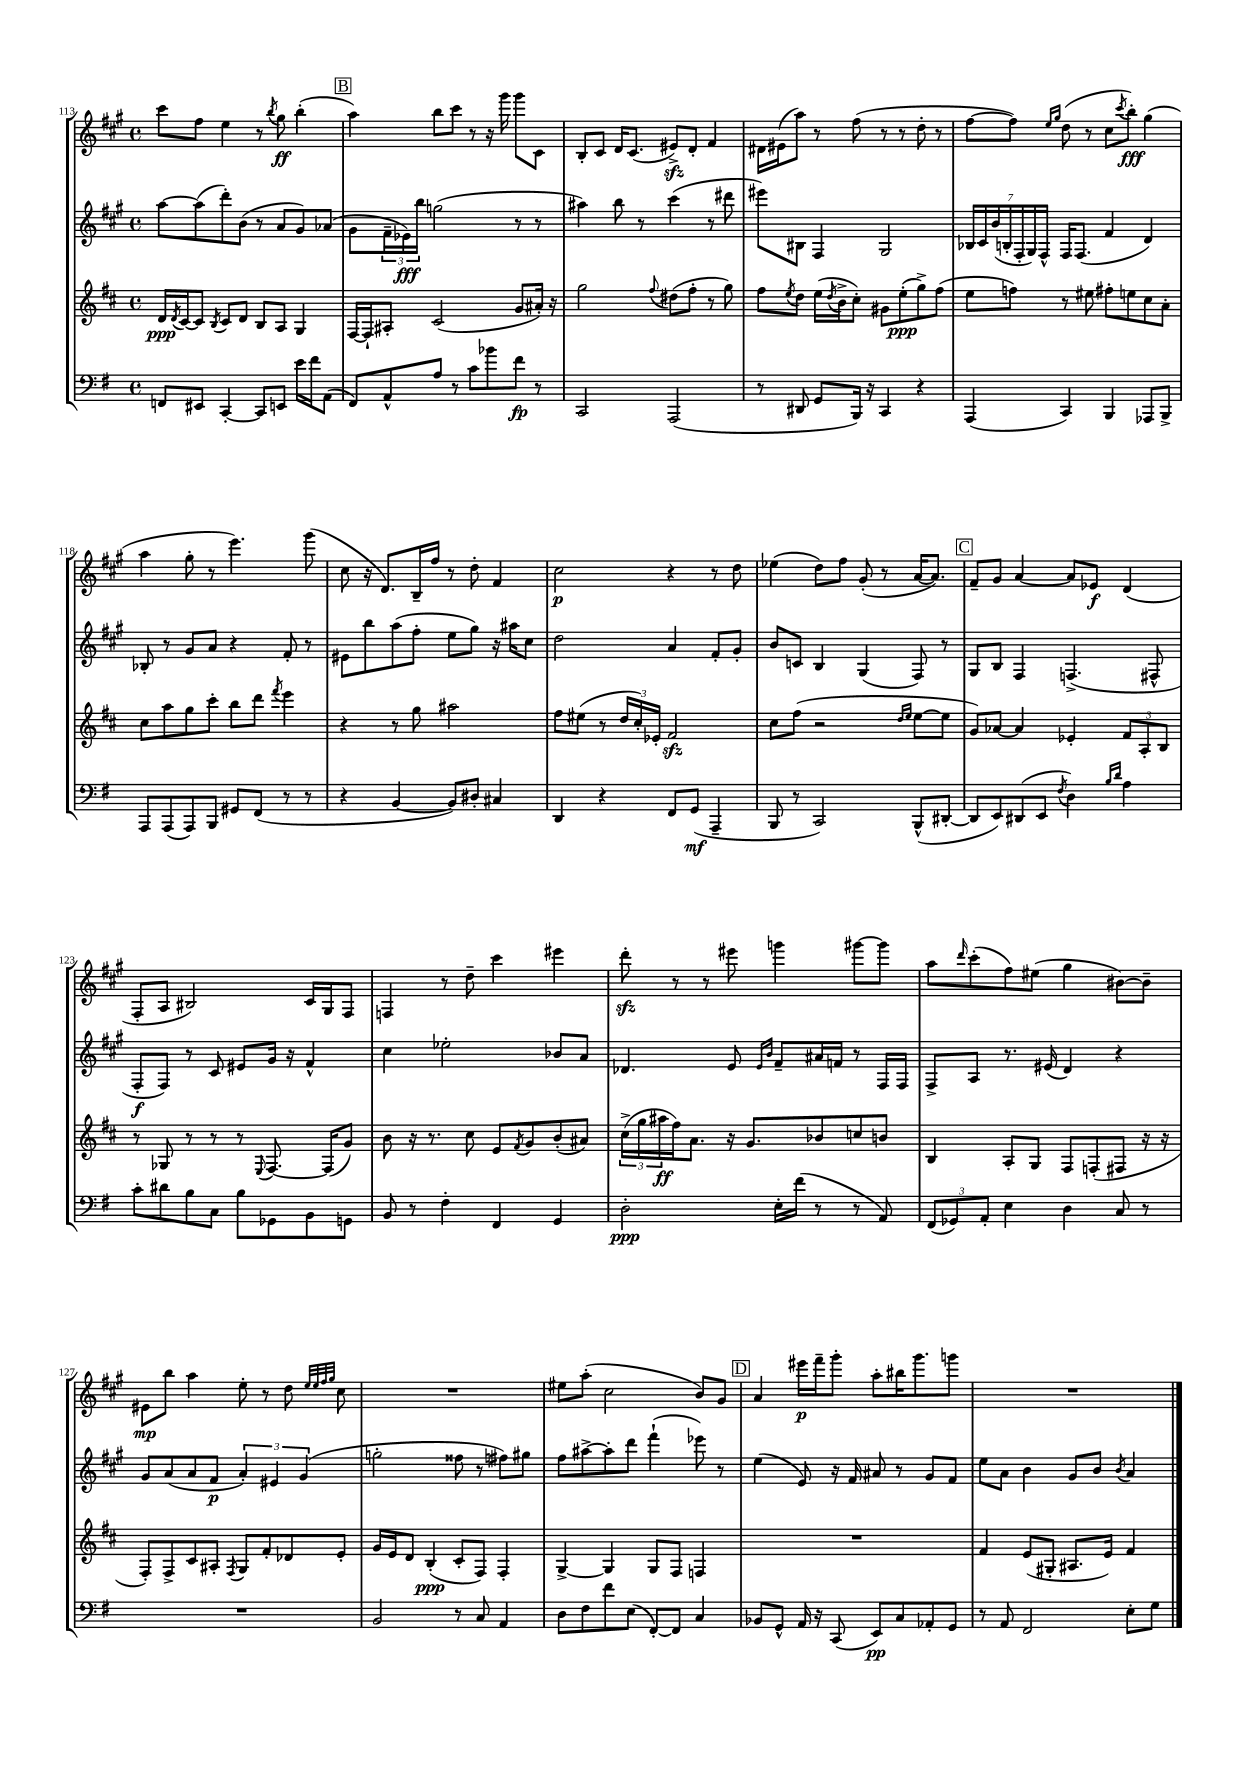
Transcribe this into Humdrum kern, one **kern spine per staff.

**kern	**kern	**kern	**kern
*staff4	*staff3	*staff2	*staff1
*clefF4	*clefG2	*clefG2	*clefG2
*k[f#]	*k[f#c#]	*k[f#c#g#]	*k[f#c#g#]
*M4/4	*M4/4	*M4/4	*M4/4
*met(c)	*met(c)	*met(c)	*met(c)
8FF	16d	[8aa	8ccc#
.	8qd	.	.
.	[16c#	.	.
8EE#	8c#]	(8aa]	8ff#
.	8qB	.	.
[4CC'	8c#	8ddd')	4ee
.	8d	(8b	.
8CC]	8B	8r	8r
.	.	.	8qbb
8EE	8A	8a	8gg#
16e	4G	8g#)	(4bb'
16f#	.	.	.
(8AA	.	(8a-	.
=	=	=	=
8FF#)	[16F#	8g#	4aa)
.	16F#`]	.	.
8AA^^	8A#'	24f#~	.
.	.	24e-)	.
.	.	24bb	.
8A	(2c#	(2gg	8bb
8r	.	.	8ccc#
8c	.	.	8r
8b-	.	.	16r
.	.	.	16ggg#
8f#	8g	8r	8ggg#
8r	16a#')	8r	8c#
.	16r	.	.
=	=	=	=
2CC	2gg	4aa#)	8B'
.	.	.	8c#
.	.	8bb	16d
.	.	.	(8.c#
.	.	8r	.
.	8qqff#	.	.
(2AAA	(8dd#	(4ccc#	8e#^)
.	8ff#'	.	8d'
.	8r	8r	4f#
.	8gg)	8ddd#	.
=	=	=	=
8r	8ff#	8eee#)	16d#
.	.	.	(16e#
.	8qee	.	.
8DD#	8dd	8B#	8aa)
8GG	(16ee	4F#	8r
.	8qdd	.	.
.	16b^	.	.
16BBB)	8cc#')	.	(8ff#
16r	.	.	.
4CC	8g#	2G#	8r
.	(8ee'	.	8r
4r	8gg^)	.	8dd'
.	(8ff#	.	8r
=	=	=	=
(4AAA	8ee	28B-	[8ff#
.	.	28c#	.
.	.	(28b	.
.	.	28B'	.
.	8ff)	.	8ff#])
.	.	28F#'	.
.	.	28G#)	.
.	.	28F#^^	.
.	.	.	16qqee
.	.	.	16qqgg#
4CC)	8r	16F#	(8dd
.	.	(8.F#	.
.	8ee#	.	8r
4BBB	8ff#'	4f#	8cc#
.	.	.	8qccc#
.	8ee	.	8bb')
8AAA-	8cc#	4d)	(4gg#
8BBB^	8a'	.	.
=	=	=	=
8AAA	8cc#	8B-'	4aa
(8AAA	8aa	8r	.
8AAA)	8gg	8g#	8gg#'
8BBB	8ccc#'	8a	8r
8GG#	8bb	4r	4.eee)
(8FF#	8ddd	.	.
.	8qfff#	.	.
8r	4eee	8f#'	.
8r	.	8r	(8ggg#
=	=	=	=
4r	4r	8e#	8cc#
.	.	8bb	16r
.	.	.	8.d)
[4BB	8r	(8aa	.
.	8gg	8ff#'	16B~
.	.	.	16ff#
8BB])	2aa#	8ee	8r
8D#'	.	8gg#)	8dd'
4C#	.	16r	4f#
.	.	16aa#	.
.	.	8cc#	.
=	=	=	=
4DD	8ff#	2dd	2cc#
.	(8ee#	.	.
4r	8r	.	.
.	24dd	.	.
.	24cc#')	.	.
.	24e-'	.	.
8FF#	2f#	4a	4r
(8GG	.	.	.
4AAA~	.	8f#'	8r
.	.	8g#'	8dd
=	=	=	=
8BBB	8cc#	8b	(4ee-
8r	(8ff#	8c	.
2CC)	2r	4B	8dd)
.	.	.	8ff#
.	.	(4G#	(8g#'
.	.	.	8r
.	16qqdd	.	.
.	16qqee	.	.
(8BBB^^	[8ee	8F#)	[16a
.	.	.	8.a])
[8DD#'	8ee]	8r	.
=	=	=	=
8DD#]	8g)	8G#	8f#~
8EE)	[8a-	8B	8g#
(8DD#	4a-]	4F#	[4a
8EE	.	.	.
8qF#	.	.	.
4D)	4e-'	(4.F^	8a]
.	.	.	8e-
16qqB	.	.	.
16qqd	.	.	.
4A	12f#	.	(4d
.	12A'	.	.
.	.	8F#^^	.
.	12B	.	.
=	=	=	=
8c'	8r	8F#'	8F#'
8d#	8G-	8F#)	8A
8B	8r	8r	2B#)
8C	8r	8c#	.
8B	8r	8e#	.
.	8qqE	.	.
8GG-	[8.F#	16g#	.
.	.	16r	.
8BB	.	4f#^^	16c#
.	(16F#]	.	16G#
8GG	8g)	.	8F#
=	=	=	=
8BB	8b	4cc#	4F
8r	16r	.	.
.	8.r	.	.
4F#'	.	2ee-'	8r
.	8cc#	.	8dd~
4FF#	8e	.	4ccc#
.	8qf#	.	.
.	8g	.	.
4GG	(8b'	8b-	4eee#
.	8a#)	8a	.
=	=	=	=
2D'	(24cc#^	4.d-	8ddd'
.	24gg	.	.
.	24aa#	.	.
.	16ff#)	.	8r
.	8.a	.	.
.	.	.	8r
.	16r	8e	8eee#
.	8.g	.	.
.	.	16qqe	.
.	.	16qqb	.
16E'	.	8f#~	4ggg
(16f#	.	.	.
8r	8b-	16a#	.
.	.	16f	.
8r	8cc	8r	[8ggg#
8AA)	8b	16F#	8ggg#]
.	.	16F#	.
=	=	=	=
(12FF#	4B	8F#^	8aa
12GG-)	.	.	.
.	.	.	16qqddd
.	.	8A	(8ccc#'
12AA'	.	.	.
4E	8A'	8.r	8ff#)
.	8G	.	(8ee#
.	.	(16e#	.
4D	8F#	4d)	4gg#
.	(8F'	.	.
8C	8F#	4r	[8b#)
8r	16r	.	8b#~]
.	16r	.	.
=	=	=	=
1r	8F#')	8g#	8e#
.	8F#^	(8a	8bb
.	8c#	8a	4aa
.	8A#'	8f#	.
.	8qF#	.	.
.	8G	6a')	8ee'
.	8f#'	.	8r
.	.	6e#	.
.	8d-	.	8dd
.	.	(6g#	.
.	.	.	32qqee
.	.	.	32qqee
.	.	.	32qqff#
.	.	.	32qqgg#
.	8e'	.	8cc#
=	=	=	=
2BB	16g	2gg'	1r
.	16e	.	.
.	8d	.	.
.	(4B'	.	.
8r	8c#'	8ff##	.
8C	8F#)	8r	.
4AA	4F#'	8ff#)	.
.	.	8gg#	.
=	=	=	=
8D	[4G^	8ff#	8ee#
8F#	.	[8aa#^	(8aa'
8f#	4G]	8aa#']	2cc#
(8E	.	8ddd	.
[8FF#')	8G	(4fff#`	.
8FF#]	8F#	.	.
4C	4F	8eee-)	8b)
.	.	8r	8g#
=	=	=	=
8BB-	1r	(4ee	4a
8GG^^	.	.	.
16AA	.	8e)	16eee#
16r	.	.	16fff#~
(8CC	.	16r	8ggg#'
.	.	16f#	.
8EE)	.	8a#	8aa'
8C	.	8r	16bb#
.	.	.	8.ggg#
8AA-'	.	8g#	.
8GG	.	8f#	8ggg
=	=	=	=
8r	4f#	8ee	1r
8AA	.	8a	.
2FF#	(8e	4b	.
.	8G#'	.	.
.	8.A#	8g#	.
.	.	8b	.
.	16e)	.	.
.	.	8qb	.
8E'	4f#	4a	.
8G	.	.	.
==	==	==	==
*-	*-	*-	*-
